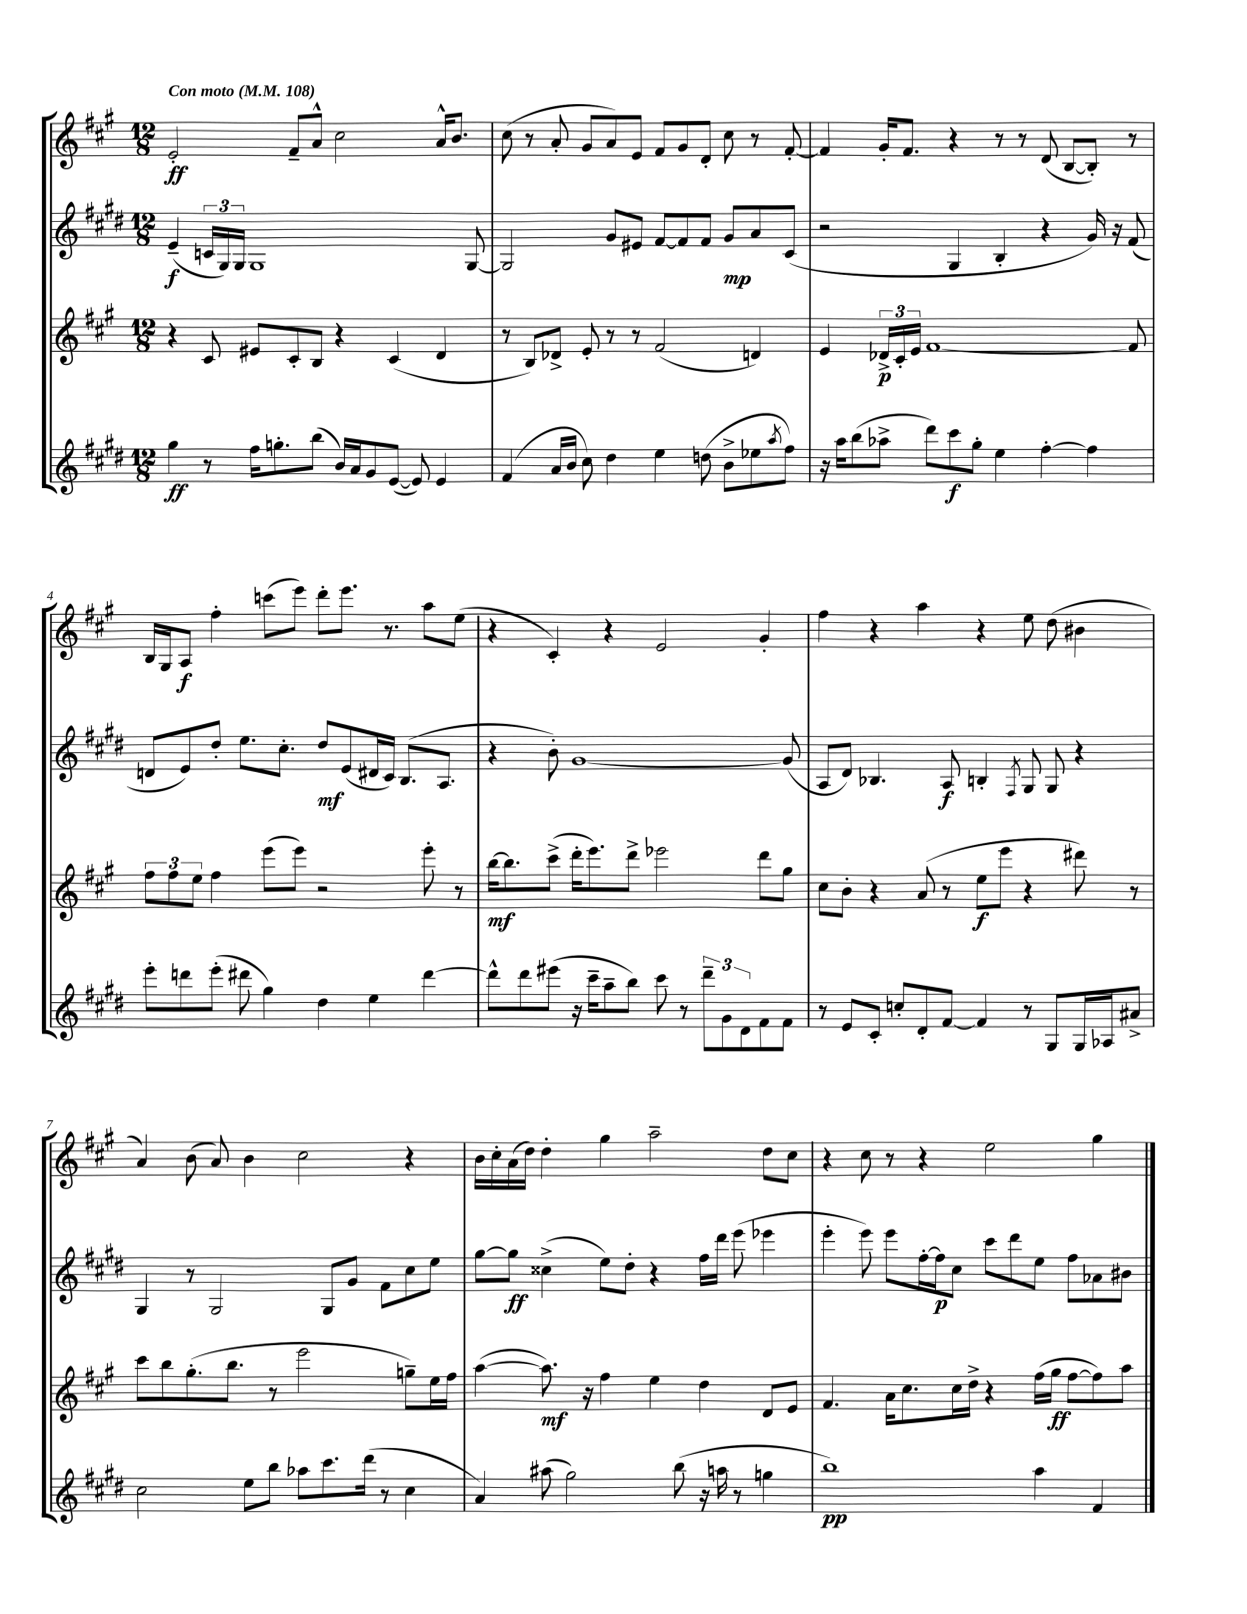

**kern	**kern	**kern	**kern
*staff4	*staff3	*staff2	*staff1
*clefG2	*clefG2	*clefG2	*clefG2
*k[f#c#g#d#]	*k[f#c#g#]	*k[f#c#g#d#]	*k[f#c#g#]
*M12/8	*M12/8	*M12/8	*M12/8
*MM108	*MM108	*MM108	*MM108
4gg#\	4r	(4e~/	2e'/
8r	8c#/	24c/LL	.
.	.	24G#/)	.
.	.	24G#/JJ	.
16ff#\LK	8e#/L	1G#	.
8.gg'\	.	.	.
.	8c#'/	.	8f#~/L
(8bb\J	8B/J	.	8a^^/J
16b/LL)	4r	.	2cc#\
16a/J	.	.	.
8g#/	.	.	.
([8e/J	(4c#/	.	.
8e/])	.	.	.
4e/	4d/	.	16a^^/LK
.	.	.	8.b/J
.	.	[8G#/	.
=	=	=	=
(4f#/	8r	2G#/]	(8cc#\
.	8B/L)	.	8r
16a/LL	8d-^/J	.	8a'/
16b/JJ	.	.	.
8cc#\)	8e'/	.	8g#/L
4dd#\	8r	8g#/L	8a/)
.	8r	8e#/J	8e/J
4ee\	(2f#/	[8f#/L	8f#/L
.	.	8f#/]	8g#/
(8dd\	.	8f#/J	8d'/J
8b^\L	.	8g#/L	8cc#\
8ee-\	4d/)	8a/	8r
8qaa/	.	.	.
8ff#\J)	.	(8c#/J	[8f#'/
=	=	=	=
16r	4e/	2r	4f#/]
16aa\LK	.	.	.
(8bb\	.	.	.
8aa-^\J	24d-^/LL	.	16g#'/LK
.	24c#'/	.	.
.	.	.	8.f#/J
.	24e/JJ	.	.
8ddd#\L)	[1f#	.	.
8ccc#\	.	4G#/	4r
8gg#'\J	.	.	.
4ee\	.	4B'/	8r
.	.	.	8r
[4ff#'\	.	4r	(8d/
.	.	.	[8B/L
4ff#\]	.	16g#/)	8B'/]J)
.	.	16r	.
.	8f#/]	(8f#/	8r
=	=	=	=
8eee'\L	12ff#\L	8d/L	16B/LL
.	.	.	16G#/J
.	12ff#\	.	.
8ddd\	.	8e/)	8A/J
.	12ee\J	.	.
(8eee'\J	4ff#\	8dd#'/J	4ff#'\
8ddd#\	.	8.ee\L	.
4gg#\)	(8eee\L	.	(8ccc\L
.	.	8.cc#'\J	.
.	8eee\J)	.	8eee\J)
4dd#\	2r	8dd#/L	8ddd'\L
.	.	(8e/	8.eee\J
4ee\	.	16d#/L	.
.	.	16c#/JJ)	8.r
.	.	(8.B/L	.
[4ddd#\	8eee'\	.	8aa\L
.	.	8.A/J	.
.	8r	.	(8ee\J
=	=	=	=
8ddd#^^\]L	[16bb\LK	4r	4r
.	8.bb\]	.	.
8ddd#\	.	.	.
(8eee#\J	(8ccc#^\J	8b'\)	4c#'/)
16r	16ddd'\LK	[1g#	.
16ccc#~\LK	8.eee\)	.	.
8aa~\	.	.	4r
8bb\J)	8ddd^\J	.	.
8ccc#\	2eee-\	.	2e/
8r	.	.	.
12ddd#~\L	.	.	.
12g#\	.	.	.
12d#\	.	.	.
8f#\	8ddd\L	.	4g#'/
8f#\J	8gg#\J	(8g#/]	.
=	=	=	=
8r	8cc#\L	8A/L	4ff#\
8e/L	8b'\J	8d#/J)	.
8c#'/J	4r	4.B-/	4r
8cc'/L	.	.	.
8d#'/	(8a/	.	4aa\
[8f#/J	8r	8A/	.
4f#/]	8ee\L	4B'/	4r
.	8eee\J	.	.
.	.	8qF#/	.
8r	4r	8G#/	8ee\
8G#/L	.	8G#/	(8dd\
16G#/L	8ddd#\)	4r	4b#\
16A-/J	.	.	.
8a#^/J	8r	.	.
=	=	=	=
2cc#\	8ccc#\L	4G#/	4a/)
.	8bb\	.	.
.	(8.gg#'\	8r	(8b\
.	.	2G#/	8a/)
.	8.bb\J	.	.
8ee\L	.	.	4b\
8bb\J	8r	.	.
8aa-\L	2eee\	.	2cc#\
8.ccc#\	.	8G#/L	.
.	.	8g#/J	.
(16ddd#\Jk	.	.	.
8r	.	8f#\L	.
4cc#\	8gg~\L)	8cc#\	4r
.	16ee\L	8ee\J	.
.	16ff#\JJ	.	.
=	=	=	=
4a/)	([4aa\	[8gg#\L	16b\LL
.	.	.	16cc#'\
.	.	8gg#\]J	(16a\
.	.	.	16dd\JJ)
(8aa#\	8.aa\])	(4cc##^\	4dd'\
2gg#\)	.	.	.
.	16r	.	.
.	4ff#\	8ee\L)	4gg#\
.	.	8dd#'\J	.
.	4ee\	4r	2aa~\
(8bb\	.	.	.
16r	4dd\	16ff#\LL	.
16aa\	.	16ddd#\JJ	.
8r	.	(8eee\	.
4gg\	8d/L	4eee-\	8dd\L
.	8e/J	.	8cc#\J
=	=	=	=
1bb)	4.f#/	4eee'\	4r
.	.	8eee\)	8cc#\
.	16a\LK	8eee\L	8r
.	8.cc#\	.	.
.	.	[16ff#'\L	4r
.	.	16ff#\]J	.
.	16cc#\L	8cc#\J	.
.	16dd^\JJ	.	.
.	4r	8ccc#\L	2ee\
.	.	8ddd#\	.
4aa\	(16ff#\LL	8ee\J	.
.	16gg#\JJ	.	.
.	[8ff#\L	8ff#\L	.
4f#/	8ff#\])	8a-\	4gg#\
.	8aa\J	8b#\J	.
==	==	==	==
*-	*-	*-	*-
